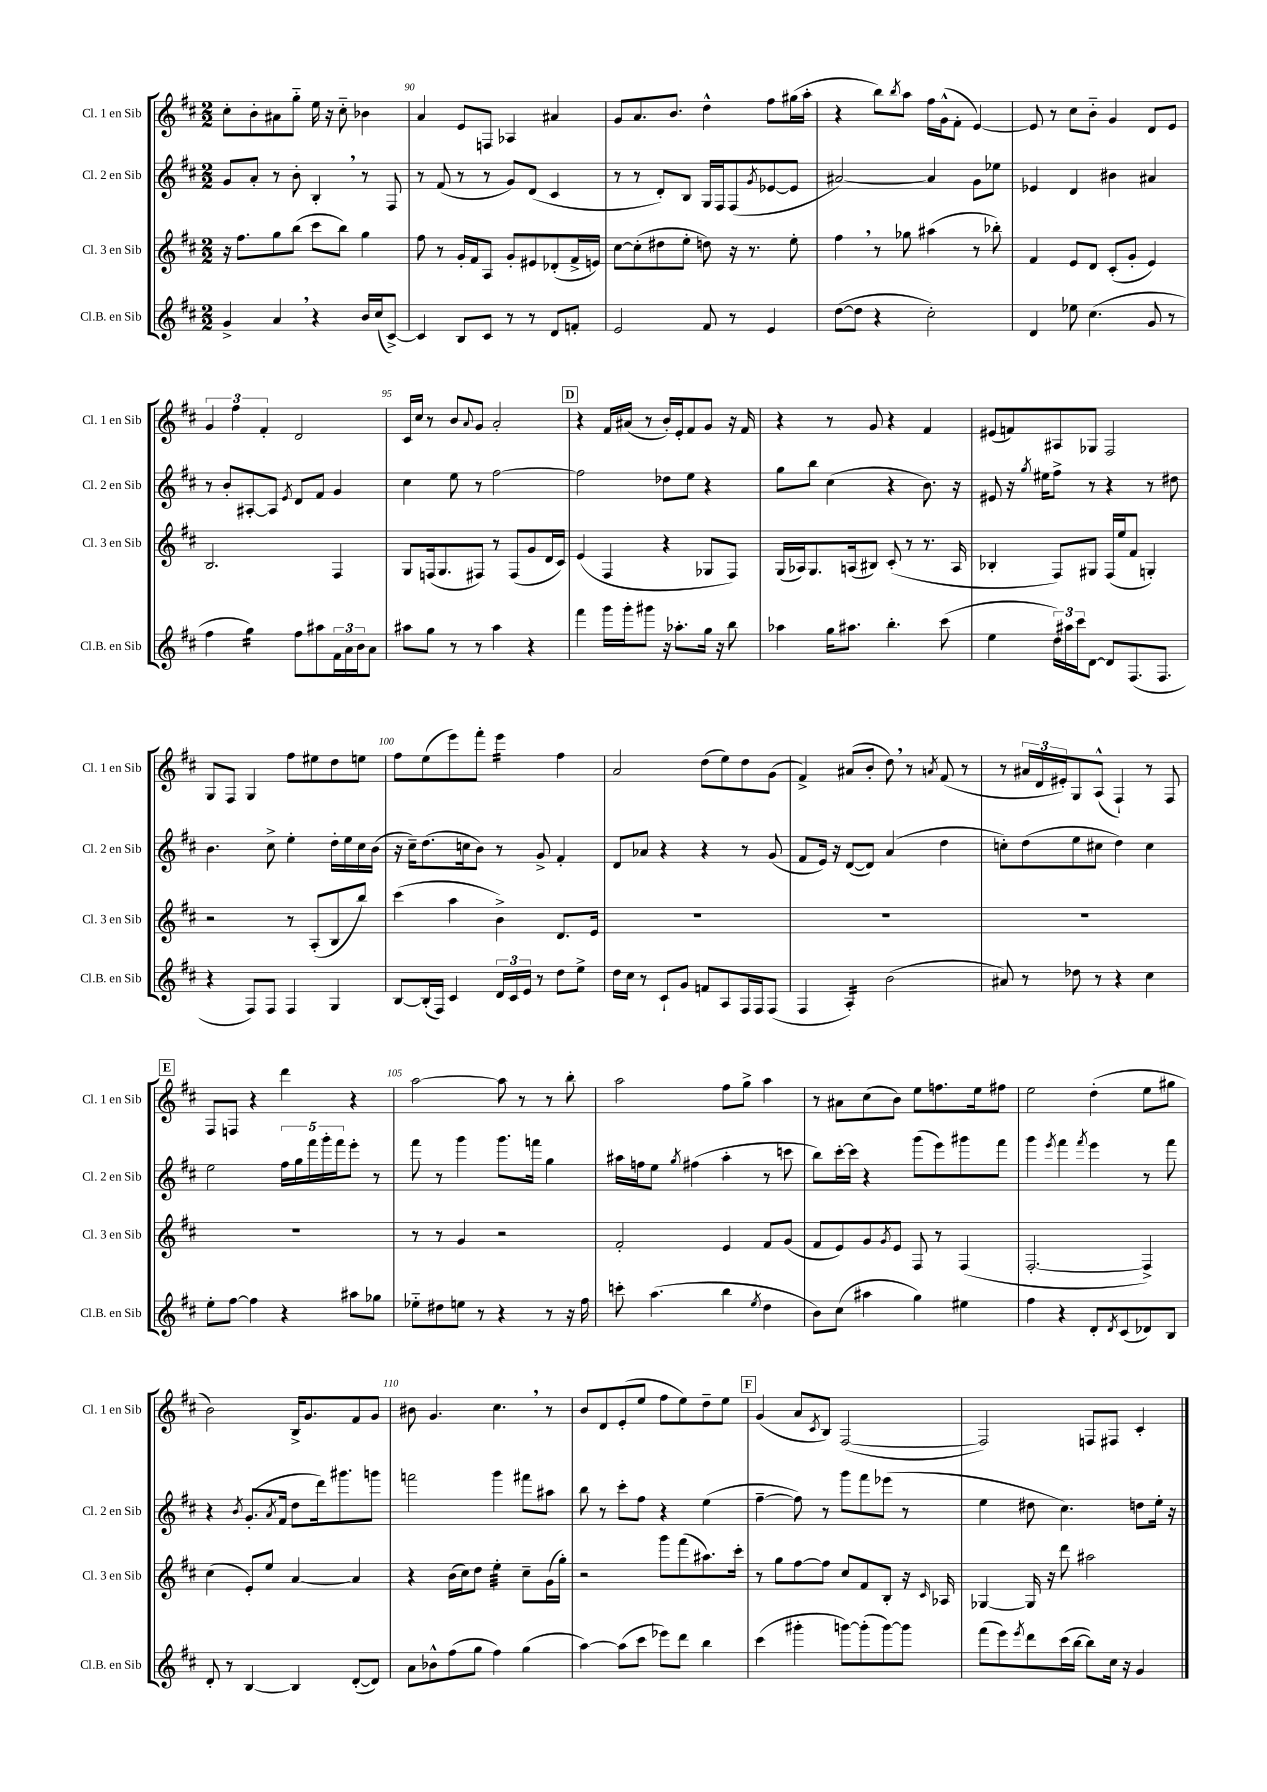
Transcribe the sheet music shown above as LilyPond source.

<<
\new StaffGroup <<
\new Staff = "s0" \with { instrumentName = "Cl. 1 en Sib" shortInstrumentName = "Cl. 1 en Sib" } {
    \clef treble \key d \major \numericTimeSignature \time 2/2
    cis''8-. b'8-. ais'8 g''8-_ e''16 r16 cis''8-_ bes'4 |
    a'4 e'8 f8 aes4 ais'4 |
    g'8 a'8. b'8. d''4-^ fis''8 gis''16( a''16-. |
    r4 b''8) \acciaccatura { b''8 } a''8 fis''16 g'16-^( fis'8-. e'4~) |
    e'8 r8 cis''8 b'8-_ g'4 d'8 e'8 |
    \tuplet 3/2 { g'4 fis''4 fis'4-. } d'2 |
    cis'16 cis''16 r8 b'8 \appoggiatura { a'8 } g'8 a'2-. |
    \mark \markup { \box "D" } r4 fis'16 ais'16( r8 b'16-.) e'16-. fis'8 g'8 r16 fis'16 |
    r4 r8 g'8 r4 fis'4 |
    eis'8( f'8) ais8 ges8 fis2 |
    g8 fis8 g4 fis''8 eis''8 d''8 e''8 |
    fis''8 e''8( e'''8) fis'''8-. e'''4:16 fis''4 |
    a'2 d''8( e''8) d''8 g'8( |
    fis'4->) ais'8( b'8-. d''8) \breathe r8 \acciaccatura { a'8 } fis'8( r8 |
    r8 \tuplet 3/2 { ais'16 d'16 eis'16-.) } g8 a8-^( fis4-!) r8 fis8 |
    \mark \markup { \box "E" } fis8 f8 r4 d'''4 r4 |
    a''2~ a''8 r8 r8 b''8-. |
    a''2 fis''8 g''8-> a''4 |
    r8 ais'8 cis''8( b'8) e''8 f''8. e''16 fis''8 |
    e''2 d''4-.( e''8 gis''8 |
    b'2) b16-> g'8. fis'8 g'8 |
    bis'8 g'4. cis''4. \breathe r8 |
    b'8 d'8 e'8-.( e''8 fis''8 e''8) d''8-- e''8 |
    \mark \markup { \box "F" } g'4( a'8 \acciaccatura { cis'8 } b8) fis2~( |
    fis2) f8 fis8 cis'4-. \bar "|." |
}
\new Staff = "s1" \with { instrumentName = "Cl. 2 en Sib" shortInstrumentName = "Cl. 2 en Sib" } {
    \clef treble \key d \major \numericTimeSignature \time 2/2
    g'8 a'8-. r8 b'8-. b4-. \breathe r8 fis8 |
    r8 fis'8( r8 r8 g'8) d'8( cis'4 |
    r8 r8 d'8-.) b8 g16 fis16 fis8( \acciaccatura { g'8 } ees'8~ ees'8 |
    ais'2~) ais'4 g'8 ees''8 |
    ees'4 d'4 bis'4 ais'4 |
    r8 b'8-. ais8~-. ais8 \acciaccatura { e'8 } d'8 fis'8 g'4 |
    cis''4 e''8 r8 fis''2~ |
    \mark \markup { \box "D" } fis''2 des''8 e''8 r4 |
    g''8 b''8 cis''4( r4 b'8.) r16 |
    eis'8 r16 \acciaccatura { g''8 } eis''16 fis''8-> r8 r4 r8 dis''8 |
    b'4. cis''8-> e''4-. d''16-. e''16 cis''16 b'16( |
    r16 cis''16--) d''8.( c''16 b'8) r8 g'8-> fis'4-. |
    d'8 aes'8 r4 r4 r8 g'8( |
    fis'8 e'16) r16 d'8~( d'8) a'4( d''4 |
    c''8-.) d''8( e''8 cis''8 d''4) cis''4 |
    \mark \markup { \box "E" } e''2 \tuplet 5/4 { fis''16 g''16 fis'''16 g'''16-. fis'''16 } e'''8-. r8 |
    fis'''8 r8 g'''4 g'''8. f'''16 g''4 |
    ais''16 f''16 e''8 \acciaccatura { g''8 } fis''4( ais''4-. r8 c'''8 |
    b''8) cis'''16~-. cis'''16 r4 g'''8( e'''8) gis'''8 fis'''8 |
    g'''4 \acciaccatura { e'''8 } fis'''4 \acciaccatura { fis'''8 } e'''4 r8 fis'''8 |
    r4 \acciaccatura { b'8 } g'8.-.( \acciaccatura { a'8 } fis'16 d''8 d'''16) gis'''8. g'''8 |
    f'''2 g'''4 fis'''8 ais''8 |
    b''8 r8 cis'''8-. fis''8 r4 e''4( |
    \mark \markup { \box "F" } fis''4~-- fis''8) r8 g'''8 fis'''8 ees'''8( r8 |
    e''4 dis''8 cis''4.) d''8 e''16-. r16 \bar "|." |
}
\new Staff = "s2" \with { instrumentName = "Cl. 3 en Sib" shortInstrumentName = "Cl. 3 en Sib" } {
    \clef treble \key d \major \numericTimeSignature \time 2/2
    r16 fis''8. g''8 b''8( cis'''8 b''8) g''4 |
    fis''8 r8 g'16-. fis'16 a8 g'8-. eis'8 des'8-.( fis'16-> e'16) |
    cis''8~ cis''8-.( dis''8 e''8-. d''8) r16 r8. e''8-. |
    fis''4 \breathe r8 ges''8 ais''4( r8 bes''8-.) |
    fis'4 e'8 d'8 cis'8-.( g'8-. e'4) |
    b2. fis4 |
    g8 f16( g8. fis8) r8 fis8( g'8 d'16 cis'16) |
    \mark \markup { \box "D" } e'4( fis4 r4 ges8 fis8) |
    g16( aes16) g8. a16( bis8) cis'8-.( r8 r8. a16 |
    bes4-. fis8) gis8 fis16( e''16 fis'8 g4-.) |
    r2 r8 a8-.( b8 b''8) |
    cis'''4( a''4 b'4->) d'8. e'16 |
    R1 |
    R1 |
    R1 |
    \mark \markup { \box "E" } R1 |
    r8 r8 g'4 r2 |
    fis'2-. e'4 fis'8 g'8( |
    fis'8 e'8) g'8 \acciaccatura { g'8 } e'8 fis8 r8 fis4( |
    fis2.~-. fis4->) |
    cis''4( e'8-.) e''8 a'4~ a'4 |
    r4 b'16( cis''16) d''8 e''4:32-. cis''8-- g'16( g''16-.) |
    r2 g'''8 fis'''8( ais''8.) cis'''16-. |
    \mark \markup { \box "F" } r8 g''8 fis''8~ fis''8 cis''8 fis'8 b8-. r16 \grace { cis'16 } aes16 |
    ges4~ ges16 r16 d'''8 ais''2 \bar "|." |
}
\new Staff = "s3" \with { instrumentName = "Cl.B. en Sib" shortInstrumentName = "Cl.B. en Sib" } {
    \clef treble \key d \major \numericTimeSignature \time 2/2
    g'4-> a'4 \breathe r4 b'16 cis''16( cis'8~->) |
    cis'4 b8 cis'8 r8 r8 d'8 f'8-. |
    e'2 fis'8 r8 e'4 |
    d''8~( d''8 r4 cis''2-.) |
    d'4 ees''8 cis''4.( g'8 r8 |
    fis''4 g''4:16) fis''8 ais''8 \tuplet 3/2 { fis'16 a'16 b'16 } a'8 |
    ais''8 g''8 r8 r8 ais''4 r4 |
    \mark \markup { \box "D" } fis'''4 g'''16 g'''16-. gis'''8 r16 aes''8.-. g''16 r16 b''8 |
    aes''4 g''16 ais''8. b''4.-. cis'''8( |
    e''4 \tuplet 3/2 { d''16) ais''16 cis'''16 } d'8~ d'8 fis8.( fis8. |
    r4 fis8) fis8 fis4 g4 |
    b8~ b16-.( fis16) cis'4 \tuplet 3/2 { d'16 cis'16 e'16 } r8 d''8 e''8-> |
    d''16 cis''16 r8 cis'8-! g'8 f'8 a8 fis16 fis16 fis8( |
    fis4 a4:16-.) b'2( |
    ais'8) r8 des''8 r8 r4 cis''4 |
    \mark \markup { \box "E" } e''8-. fis''8~ fis''4 r4 ais''8 ges''8 |
    ees''8-_ dis''8 e''8 r8 r4 r8 r16 fis''16 |
    c'''8-. a''4.( b''4 \acciaccatura { e''8 } d''4 |
    b'8) cis''8( ais''4 g''4) eis''4 |
    fis''4 r4 d'8-. \acciaccatura { d'8 } cis'8( des'8) b8 |
    d'8-. r8 b4~ b4 d'8~-.( d'8) |
    a'8 bes'8-^ fis''8( g''8 fis''4) g''4( |
    a''4~) a''8( cis'''8 ees'''8) d'''8 b''4 |
    \mark \markup { \box "F" } cis'''4( gis'''4-. g'''8~) g'''8-.( g'''8~) g'''8 |
    fis'''8( e'''8) \acciaccatura { e'''8 } d'''8 cis'''16( b''16~ b''8) cis''16 r16 g'4 \bar "|." |
}
>>
>>
\layout { \context { \Score currentBarNumber = #89 \override BarNumber.break-visibility = ##(#f #t #t) barNumberVisibility = #(every-nth-bar-number-visible 5) } }
